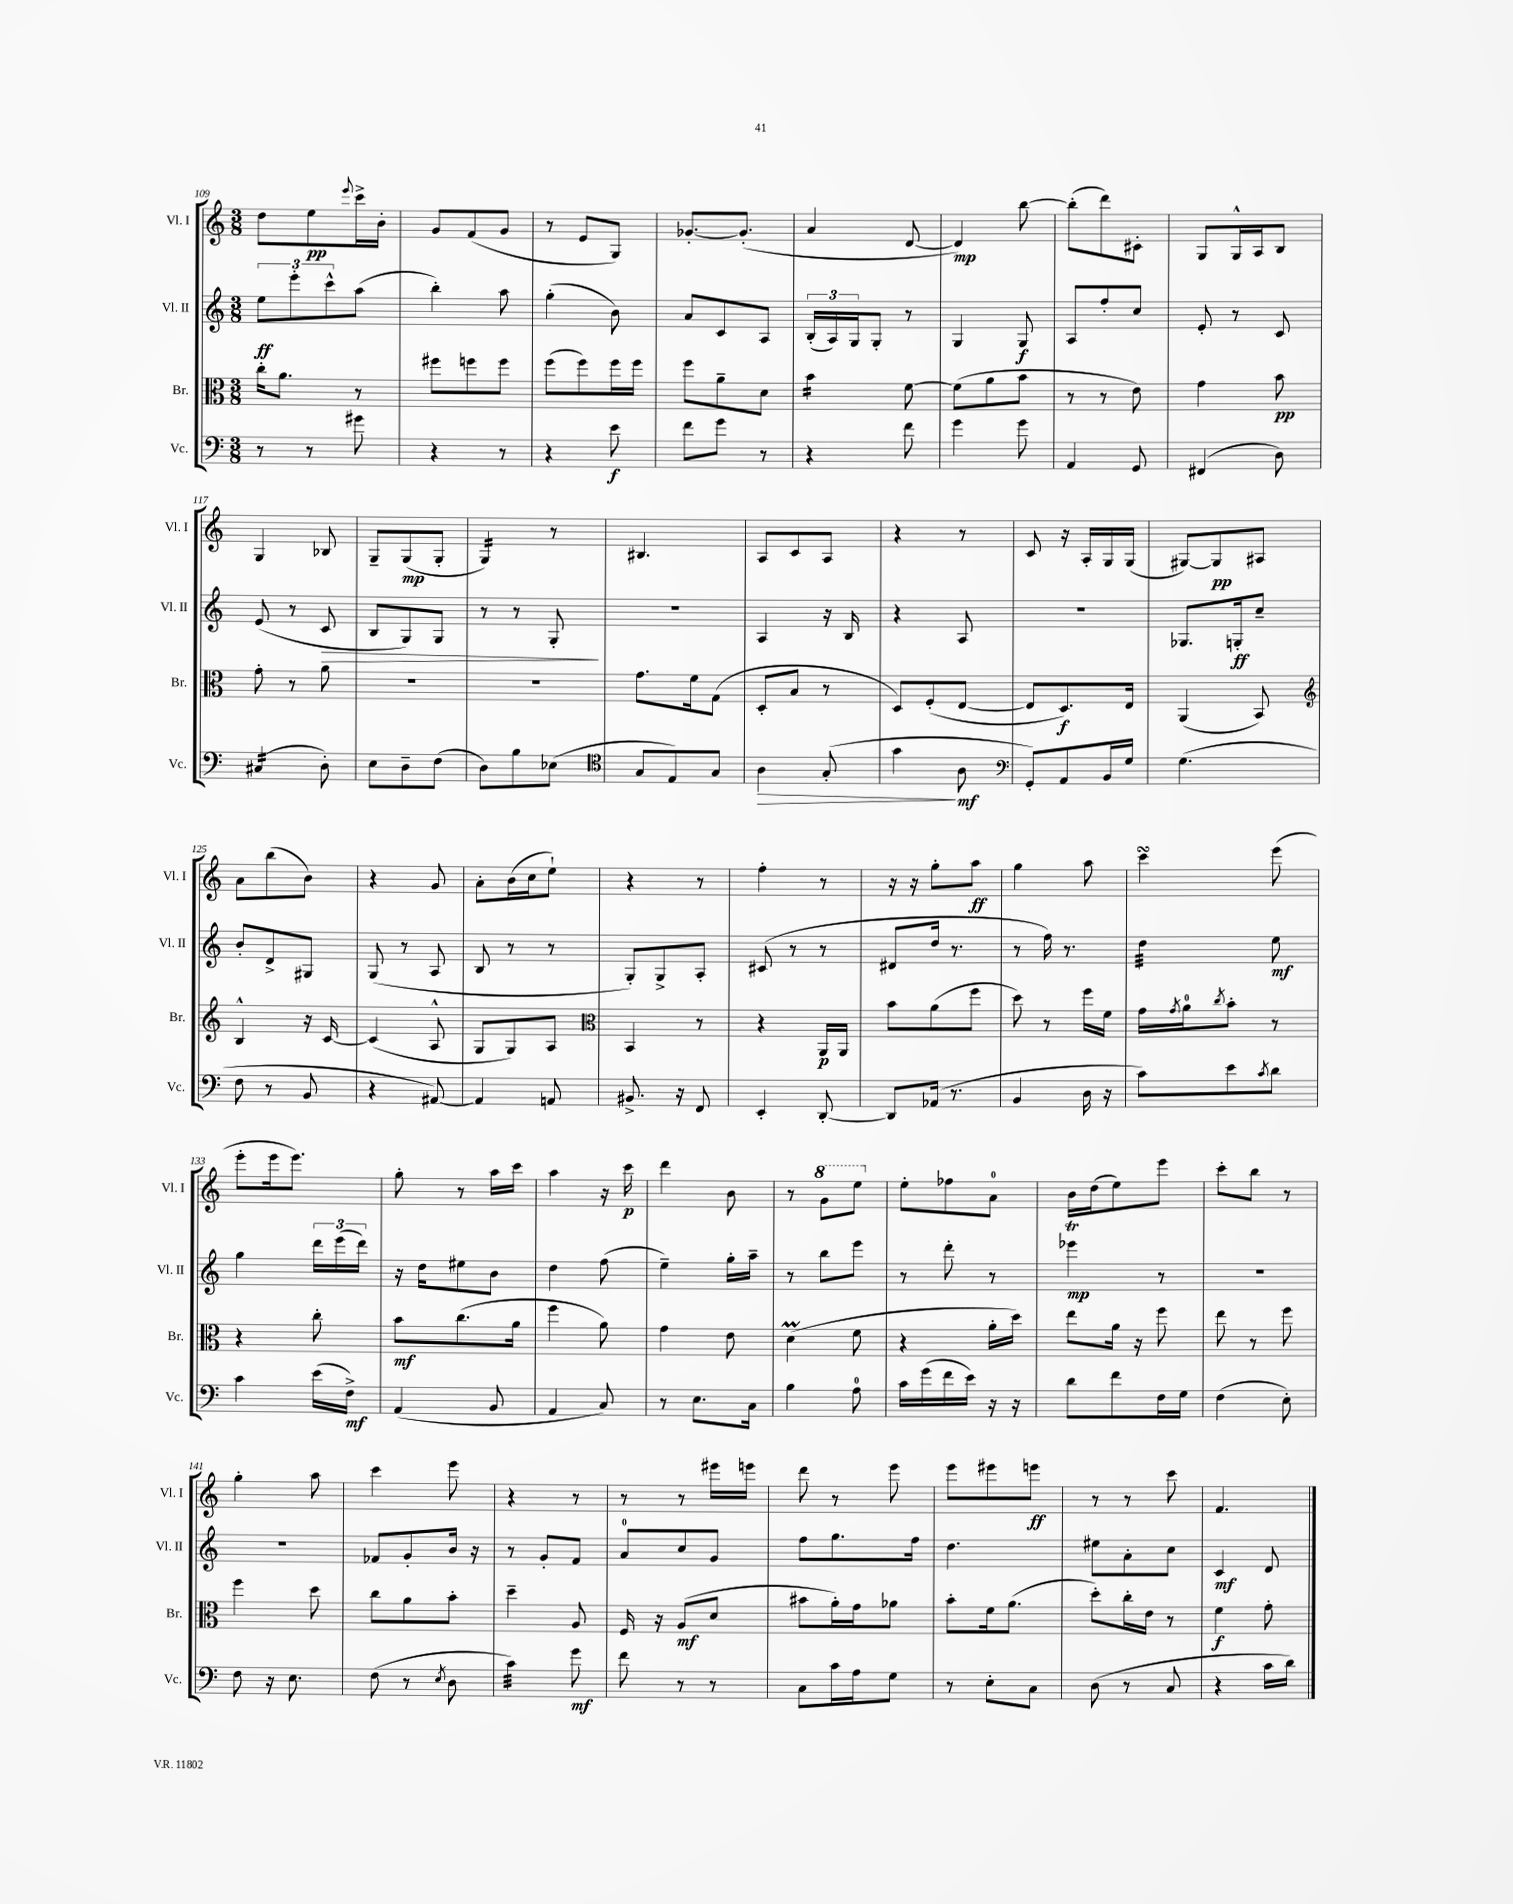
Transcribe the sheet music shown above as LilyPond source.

<<
\new StaffGroup <<
\new Staff = "s0" \with { instrumentName = "Vl. I" shortInstrumentName = "Vl. I" } {
    \clef treble \key c \major \numericTimeSignature \time 3/8
    d''8 e''8\pp \appoggiatura { e'''8 } c'''16-> b'16-. |
    g'8 f'8( g'8 |
    r8 e'8 g8) |
    ges'8.~-. ges'8.-.( |
    a'4 d'8~ |
    d'4\mp) b''8~ |
    b''8-.( d'''8) cis'8-. |
    g8 g16-^ a16 b8 |
    g4 bes8 |
    g8-- g8\mp( g8-. |
    g4:16) r8 |
    bis4. |
    a8 c'8 a8 |
    r4 r8 |
    c'8 r16 a16-. g16 g16( |
    gis8~) gis8\pp ais8 |
    a'8 b''8( b'8) |
    r4 g'8 |
    a'8-. b'16( c''16 e''8-!) |
    r4 r8 |
    f''4-. r8 |
    r16 r16 g''8-. a''8\ff |
    g''4 a''8 |
    c'''4\turn e'''8( |
    e'''8-. e'''16 e'''8.) |
    g''8-. r8 a''16 c'''16 |
    a''4 r16 c'''16\p |
    d'''4 b'8 |
    r8 \ottava #1 g''8 e'''8 \ottava #0 |
    e''8-. fes''8 a'8-0 |
    b'16 d''16( e''8) e'''8 |
    c'''8-. b''8 r8 |
    g''4-. a''8 |
    c'''4 e'''8 |
    r4 r8 |
    r8 r8 eis'''16 e'''16 |
    d'''8 r8 e'''8 |
    e'''8 eis'''8 e'''8\ff |
    r8 r8 c'''8 |
    f'4. \bar "|." |
}
\new Staff = "s1" \with { instrumentName = "Vl. II" shortInstrumentName = "Vl. II" } {
    \clef treble \key c \major \numericTimeSignature \time 3/8
    \tuplet 3/2 { e''8\ff e'''8-. c'''8-^ } a''8( |
    b''4-.) a''8 |
    g''4-.( b'8) |
    a'8 c'8 a8 |
    \tuplet 3/2 { b16-.( a16) g16 } g8-. r8 |
    g4 g8\f |
    a8 f''8-. c''8 |
    e'8-. r8 c'8 |
    e'8( r8 c'8\> |
    b8 g8) g8 |
    r8 r8 g8-.\! |
    R4. |
    a4 r16 b16 |
    r4 a8 |
    R4. |
    ges8. g16-.\ff c''8-- |
    b'8-. d'8-> gis8 |
    g8( r8 a8 |
    b8 r8 r8 |
    g8-.) g8-> a8-. |
    cis'8( r8 r8 |
    dis'8 d''16 r8. |
    r8 f''16) r8. |
    d''4:32 e''8\mf |
    g''4 \tuplet 3/2 { d'''16 e'''16( d'''16) } |
    r16 d''16 eis''8 b'8 |
    d''4 f''8( |
    e''4--) g''16-. a''16-- |
    r8 b''8 e'''8 |
    r8 d'''8-. r8 |
    ees'''4\trill\mp r8 |
    R4. |
    R4. |
    fes'8 g'8-. b'16 r16 |
    r8 g'8-. f'8 |
    a'8-0 c''8 g'8 |
    f''8 g''8. f''16 |
    d''4. |
    eis''8 a'8-. c''8 |
    c'4\mf d'8 \bar "|." |
}
\new Staff = "s2" \with { instrumentName = "Br." shortInstrumentName = "Br." } {
    \clef alto \key c \major \numericTimeSignature \time 3/8
    c''16-. a'8. r8 |
    fis''8 f''8 f''8 |
    f''8( f''8) f''16 f''16 |
    f''8 a'8-- d'8 |
    b'4:16 f'8~ |
    f'8( a'8 b'8 |
    r8 r8 e'8) |
    g'4 b'8\pp |
    g'8-. r8 a'8 |
    R4. |
    r4. |
    g'8. f'16 g8( |
    d8-. b8 r8 |
    d8) f8-.( e8~ |
    e8 d8.\f) e16 |
    a,4( b,8) |
    \clef treble b4-^ r16 c'16~ |
    c'4( a8-^ |
    g8 g8) a8 |
    \clef alto b,4 r8 |
    r4 a,16\p a,16 |
    b'8 a'8( f''8 |
    d''8) r8 f''16 f'16 |
    g'16 \acciaccatura { g'8 } a'16-0 \acciaccatura { c''8 } b'8-. r8 |
    r4 c''8-. |
    b'8\mf c''8.( a'16 |
    f''4 a'8) |
    g'4 e'8 |
    d'4\prall( f'8 |
    r4 a'16-. d''16) |
    e''8 a'16 r16 f''8 |
    e''8 r8 f''8 |
    f''4 d''8 |
    c''8 a'8 b'8-. |
    d''4-- a8 |
    f16 r16 a8\mf( d'8 |
    bis'8 a'16-.) g'16 aes'8 |
    b'8-. f'16 a'8.( |
    d''8-.) c''16-. e'16 r8 |
    f'4\f g'8-. \bar "|." |
}
\new Staff = "s3" \with { instrumentName = "Vc." shortInstrumentName = "Vc." } {
    \clef bass \key c \major \numericTimeSignature \time 3/8
    r8 r8 gis'8 |
    r4 r8 |
    r4 e'8\f |
    f'8 g'8 r8 |
    r4 f'8 |
    g'4 g'8 |
    a,4 g,8 |
    fis,4( d8) |
    cis4:16( d8-.) |
    e8 d8-- f8( |
    d8) b8 ees8( |
    \clef tenor g8 e8) g8 |
    a4\> g8-.( |
    g'4\! a8\mf |
    \clef bass g,8-.) a,8 b,16 g16 |
    g4.( |
    f8 r8 b,8 |
    r4 ais,8~) |
    ais,4 a,8 |
    bis,8.-> r16 f,8 |
    e,4-. d,8~-. |
    d,8 aes,16( r8. |
    b,4 d16 r16 |
    c'8) e'8 \acciaccatura { c'8 } d'8 |
    c'4 e'16( f16->\mf) |
    a,4( b,8 |
    a,4 c8) |
    r8 e8. c16 |
    b4 a8-0 |
    c'16 g'16( f'16 e'16) r16 r16 |
    d'8 f'8 f16 g16 |
    f4( e8-.) |
    f8 r16 e8. |
    f8( r8 \acciaccatura { e8 } d8 |
    c'4:32) g'8\mf |
    f'8 r8 r8 |
    c8 c'16 a16 g8 |
    r8 e8-. c8 |
    d8( r8 c8 |
    r4 c'16 d'16) \bar "|." |
}
>>
>>
\layout { \context { \Score currentBarNumber = #109 } }
